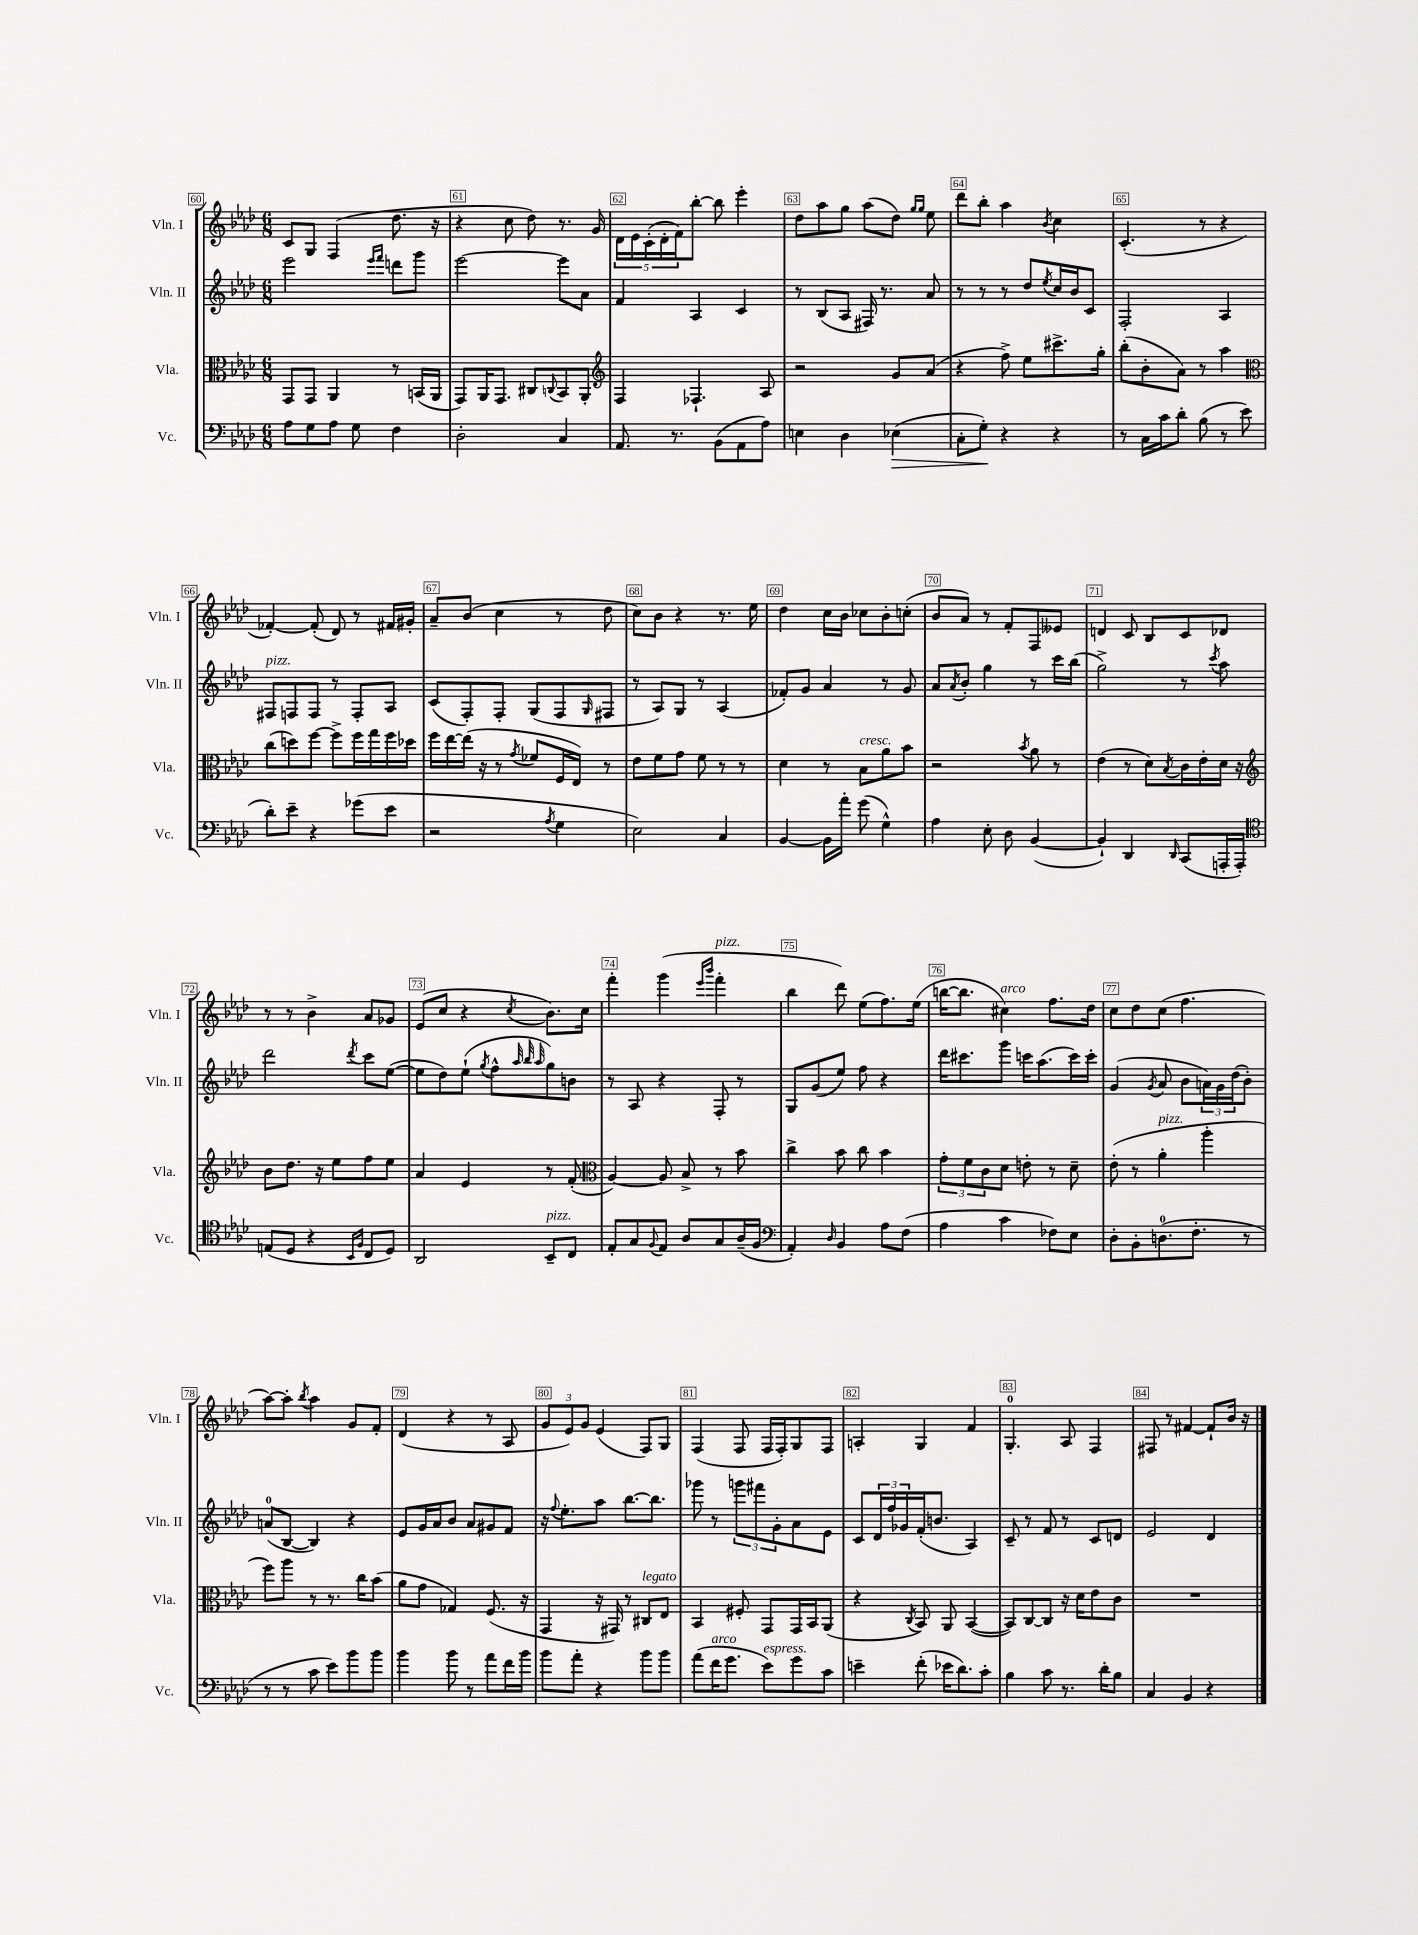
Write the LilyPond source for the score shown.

<<
\new StaffGroup <<
\new Staff = "s0" \with { instrumentName = "Vln. I" shortInstrumentName = "Vln. I" } {
    \clef treble \key aes \major \numericTimeSignature \time 6/8
    c'8 g8 f4( des''8. r16 |
    r4 c''8 des''8) r8. g'16 |
    \tuplet 5/4 { des'16 ees'16 c'16-.( des'16-. f'16) } bes''8~-. bes''8 ees'''4-. |
    des''8 aes''8 g''8 aes''8( des''8) \grace { g''16 g''16 } ees''8 |
    des'''8 bes''8-. aes''4 \acciaccatura { bes'8 } c''4 |
    c'4.-.( r8 r4 |
    fes'4~-.) fes'8-.( des'8) r8 fis'16 gis'16-. |
    aes'8-- bes'8( c''4 r8 des''8 |
    c''8) bes'8 r4 r8. ees''16 |
    des''4 c''16 bes'16 ces''8 bes'8-. c''8-.( |
    bes'8 aes'8) r8 f'8-. f8 eeses'8 |
    d'4 c'8 bes8 c'8 des'8 |
    r8 r8 bes'4-> aes'8 ges'8 |
    ees'8( c''8 r4 \acciaccatura { c''8 } bes'8.) c''16 |
    f'''4-. g'''4( \grace { ees'''16 bes'''16 } f'''4-.^\markup { \italic "pizz." } |
    bes''4 des'''8) ees''8( f''8.) ees''16( |
    b''16~ b''8. cis''4^\markup { \italic "arco" }) f''8. des''16 |
    c''8 des''8 c''8( f''4. |
    aes''8~) aes''8-. \acciaccatura { bes''8 } aes''4 g'8 f'8-. |
    des'4( r4 r8 aes8 |
    \tuplet 3/2 { g'8 ees'8) g'8 } ees'4( f8) g8 |
    f4( f8 f16 f16-.) g8 f8 |
    a4-. g4 f'4 |
    g4.-0-. aes8 f4 |
    fis8 r8 fis'4~ fis'8-! bes'16 r16 \bar "|." |
}
\new Staff = "s1" \with { instrumentName = "Vln. II" shortInstrumentName = "Vln. II" } {
    \clef treble \key aes \major \numericTimeSignature \time 6/8
    ees'''2 \grace { ees'''16 f'''16 } d'''8 g'''8 |
    ees'''2~ ees'''8 aes'8 |
    f'4 aes4 c'4 |
    r8 bes8( aes8 fis16) r8. aes'8 |
    r8 r8 r8 des''8 \acciaccatura { ees''8 } c''16 bes'16 c'8 |
    f2-. aes4 |
    fis8^\markup { \italic "pizz." } f8 f8 r8 f8-. aes8 |
    c'8( f8-.) f8-. g8( f8 \grace { g16 } fis8 |
    r8 aes8) g8 r8 aes4( |
    fes'8-.) g'8 aes'4 r8 g'8 |
    aes'8 \acciaccatura { aes'8 } bes'8-. g''4 r8 c'''16 bes''16( |
    g''2->) r8 \acciaccatura { c'''8 } aes''8 |
    des'''2 \acciaccatura { des'''8 } c'''8 ees''8~( |
    ees''8 des''8) ees''8-!( \acciaccatura { g''8 } f''8-^ \grace { aes''32 bes''32 aes''32 } g''8) b'8 |
    r8 aes8 r4 f8-. r8 |
    g8 g'8( ees''8) f''8 r4 |
    des'''16 cis'''8. g'''8 c'''16 aes''8.( c'''16) c'''16-. |
    g'4( \acciaccatura { g'8 } aes'8 bes'8 \tuplet 3/2 { a'16) g'16 des''16( } bes'8-.) |
    a'8-0( bes8~ bes4) r4 |
    ees'8 g'16 aes'16 bes'8 aes'8 gis'8 f'8 |
    r16 \appoggiatura { f''8 } ees''8.-. aes''8 bes''8.~ bes''8. |
    ges'''8 r8 \tuplet 3/2 { g'''8 fis'''8 g'8-. } aes'8 ees'8 |
    c'8 \tuplet 3/2 { des'16 f''16 ges'16 } f'16-.( b'8. aes4) |
    c'8-- r8 f'8 r8 c'8 d'8 |
    ees'2 des'4 \bar "|." |
}
\new Staff = "s2" \with { instrumentName = "Vla." shortInstrumentName = "Vla." } {
    \clef alto \key aes \major \numericTimeSignature \time 6/8
    g,8 g,8 aes,4 r8 b,16( aes,16 |
    g,8) aes,16 g,8. cis8 \appoggiatura { c8 } bes,8 aes,8-. |
    \clef treble f4 fes4.-! aes8 |
    r2 g'8 aes'8( |
    r4 f''8->) ees''8 cis'''8.-> g''16-. |
    bes''8-.( bes'8-. aes'8) r8 aes''4 |
    \clef alto c''8( d''8) f''8~ f''8-> f''16 g''16 f''16 des''16 |
    f''16 ees''16~ ees''16( r16 r8 \acciaccatura { g'8 } fes'8 f16 ees16) r8 |
    ees'8 f'8 g'8 f'8 r8 r8 |
    des'4 r8 bes8^\markup { \italic "cresc." } aes'8 bes'8 |
    r2 \acciaccatura { bes'8 } aes'8 r8 |
    ees'4( r8 des'8) \acciaccatura { bes8 } c'16 ees'16-. des'16 r16 |
    \clef treble bes'8 des''8. r16 ees''8 f''8 ees''8 |
    aes'4 ees'4 r8 f'8-.( |
    \clef alto aes4~) aes8 bes8-> r8 bes'8 |
    c''4-> bes'8 c''8 bes'4 |
    \tuplet 3/2 { g'8-. f'8 c'8 } des'8 e'8-. r8 des'8-- |
    ees'8-.( r8 aes'4-.^\markup { \italic "pizz." } aes''4-. |
    f''8) aes''8 r8 r8. c''16 bes'8( |
    aes'8 g'8 ges4) f8.( r16 |
    g,4 r16 gis,16) r8 cis8^\markup { \italic "legato" } ees8 |
    bes,4 fis8-. g,8 g,16 bes,16 aes,8( |
    r4 \acciaccatura { c8 } bes,8) aes,8 bes,4~( |
    bes,8) c8~ c8 r16 des'16 ees'8 c'8 |
    R2. \bar "|." |
}
\new Staff = "s3" \with { instrumentName = "Vc." shortInstrumentName = "Vc." } {
    \clef bass \key aes \major \numericTimeSignature \time 6/8
    aes8 g8 aes8 g8 f4 |
    des2-. c4 |
    aes,8. r8. bes,8( aes,8 aes8) |
    e4 des4 ees4\>( |
    c8-. g8-.\!) r4 r4 |
    r8 c16 c'16 des'8-. bes8( r8 ees'8 |
    des'8-.) ees'8-- r4 ges'8( ees'8 |
    r2 \acciaccatura { aes8 } g4 |
    ees2) c4 |
    bes,4~ bes,16 aes'16-. g'8( g4-^) |
    aes4 ees8-. des8 bes,4~( |
    bes,4-!) des,4 \grace { des,16 } c,8( a,,16-. a,,16-.) |
    \clef tenor e8( des8 r4 \grace { bes,16 f16 } c8 des8) |
    aes,2 bes,8--^\markup { \italic "pizz." } c8 |
    ees8-. g8 \appoggiatura { f8 } ees8 aes8 g8 aes16--( f16 |
    \clef bass aes,4-.) \grace { des16 } bes,4 aes8 f8( |
    aes4 c'4 fes8) ees8 |
    des8-. bes,8-. d8.-0( f8.-. r8 |
    r8 r8 c'8 ees'8) bes'8 bes'8 |
    bes'4 bes'8 r8 aes'8 f'16 bes'16 |
    bes'8 aes'8-. r4 bes'8 bes'8 |
    aes'8( f'16^\markup { \italic "arco" } g'8. ees'8^\markup { \italic "espress." }) g'8 c'8 |
    e'4-- f'8-.( ees'16 des'8.) c'8-. |
    bes4 c'8 r8. des'16-. bes8 |
    c4 bes,4 r4 \bar "|." |
}
>>
>>
\layout { \context { \Score currentBarNumber = #60 \override BarNumber.break-visibility = ##(#f #t #t) barNumberVisibility = #all-bar-numbers-visible \override BarNumber.stencil = #(make-stencil-boxer 0.1 0.3 ly:text-interface::print) } }
